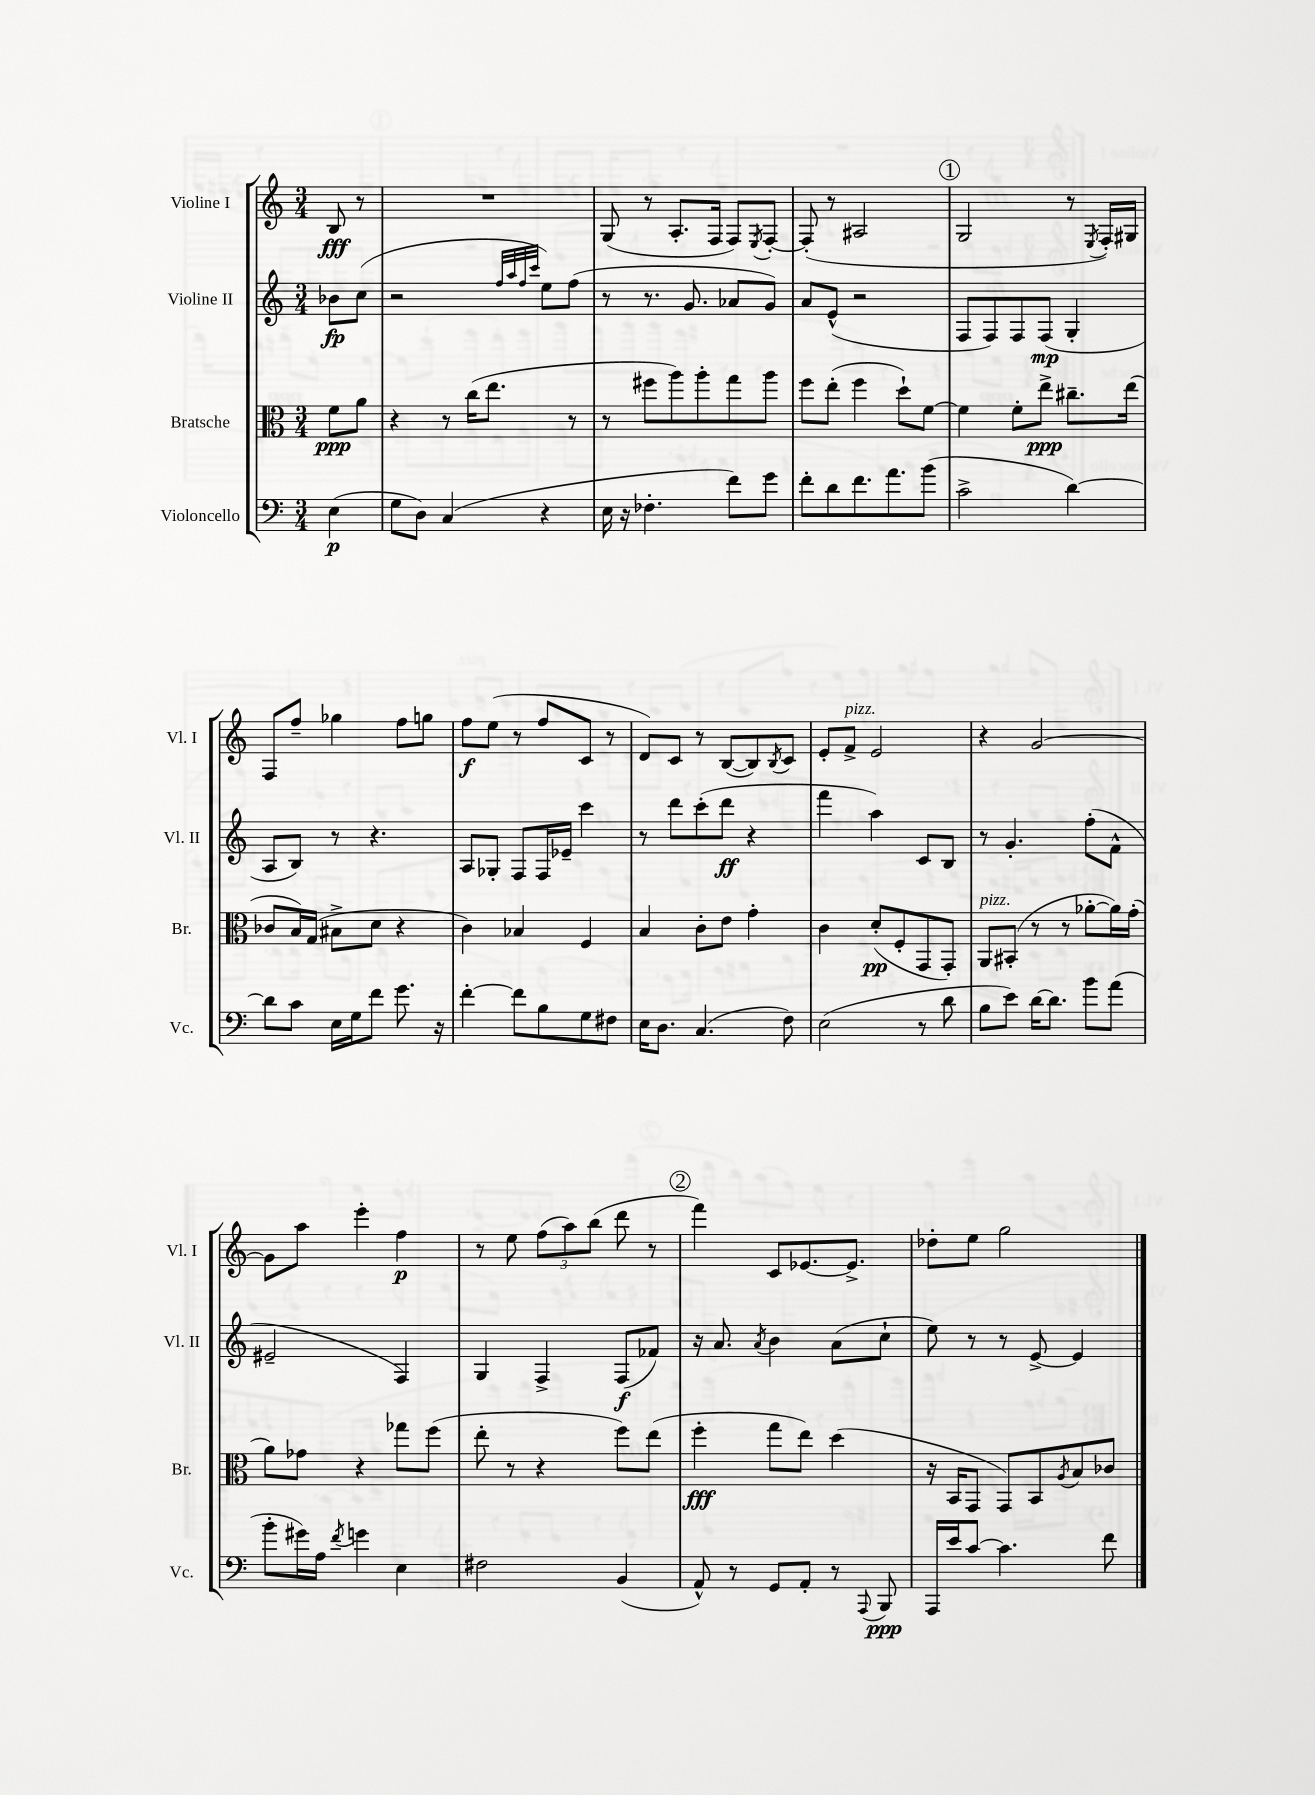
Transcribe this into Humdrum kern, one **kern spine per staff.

**kern	**dynam	**kern	**dynam	**kern	**dynam	**kern	**dynam
*part4	*part4	*part3	*part3	*part2	*part2	*part1	*part1
*staff4	*staff4	*staff3	*staff3	*staff2	*staff2	*staff1	*staff1
*I"Violoncello	*	*I"Bratsche	*	*I"Violine II	*	*I"Violine I	*
*I'Vc.	*	*I'Br.	*	*I'Vl. II	*	*I'Vl. I	*
*clefF4	*	*clefC3	*	*clefG2	*	*clefG2	*
*k[]	*	*k[]	*	*k[]	*	*k[]	*
*M3/4	*	*M3/4	*	*M3/4	*	*M3/4	*
=	=	=	=	=	=	=	=
(4E\	p	8f\L	ppp	8b-X\L	fp	8B/	fff
.	.	8a\J	.	(8cc\J	.	8r	.
=1	=1	=1	=1	=1	=1	=1	=1
8G\L	.	4r	.	2r	.	2.r	.
8D\J)	.	.	.	.	.	.	.
(4C/	.	8r	.	.	.	.	.
.	.	(16cc\KL	.	.	.	.	.
.	.	8.ee\J	.	.	.	.	.
.	.	.	.	32qqff/LLL	.	.	.
.	.	.	.	32qqaa/	.	.	.
.	.	.	.	32qqff/	.	.	.
.	.	.	.	32qqccc/JJJ	.	.	.
4r	.	.	.	8ee\L)	.	.	.
.	.	8r	.	(8ff\J	.	.	.
=2	=2	=2	=2	=2	=2	=2	=2
16E\	.	8r	.	8r	.	(8G/	.
16r	.	.	.	.	.	.	.
4.F-X'\	.	8ff#X\L	.	8.r	.	8r	.
.	.	8aa\)	.	.	.	8.A'/L	.
.	.	.	.	8.g/	.	.	.
.	.	8aa'\	.	.	.	.	.
.	.	.	.	.	.	16F/Jk	.
8f\L)	.	8gg\	.	8a-X/L	.	8F/L)	.
.	.	.	.	.	.	8qE/	.
8g\J	.	8aa\J	.	8g/J)	.	[8F'/J	.
=3	=3	=3	=3	=3	=3	=3	=3
8f'\L	.	8ff\L	.	8a/L	.	(8F'/]	.
8d\	.	(8ee'\J	.	(8e^^/J	.	8r	.
8.f\	.	4ff\	.	2r	.	2A#X/	.
8.a\	.	.	.	.	.	.	.
.	.	8dd`\L)	.	.	.	.	.
(8b\J	.	[8f\J	.	.	.	.	.
!!LO:REH:place=s1:t=1
=4	=4	=4	=4	=4	=4	=4	=4
2c^\	.	4f\]	.	8F/L	.	2G/	.
.	.	.	.	8F/)	.	.	.
.	.	8f'\L	.	8F/	.	.	.
.	.	8ee^\J	ppp	(8F/J	mp	.	.
[4d\)	.	8.cc#X~\L	.	4G'/	.	8r	.
.	.	.	.	.	.	8qE/	.
.	.	.	.	.	.	16F'/LL)	.
.	.	(16ee\Jk	.	.	.	16G#X/JJ	.
!!LO:LB:g=z
=5	=5	=5	=5	=5	=5	=5	=5
8d\L]	.	8c-X/L	.	8A/L	.	8F/L	.
8c\J	.	16B/L)	.	8B/J)	.	8ff~/J	.
.	.	(16G/JJ	.	.	.	.	.
16E\LL	.	8B#X^\L	.	8r	.	4gg-X\	.
16G\J	.	.	.	.	.	.	.
8f\J	.	8d\J	.	4.r	.	.	.
8.g\	.	4r	.	.	.	8ff\L	.
.	.	.	.	.	.	8ggn\J	.
16r	.	.	.	.	.	.	.
=6	=6	=6	=6	=6	=6	=6	=6
[4f'\	.	4c\)	.	8A/L	.	8ff\L	f
.	.	.	.	8G-X'/J	.	(8ee\J	.
8f\L]	.	4B-X/	.	8F/L	.	8r	.
8B\	.	.	.	16F/L	.	8ff/L	.
.	.	.	.	16e-X~/JJ	.	.	.
8G\	.	4F/	.	4ccc\	.	8c/J	.
8F#X\J	.	.	.	.	.	8r	.
=7	=7	=7	=7	=7	=7	=7	=7
16E\KL	.	4B/	.	8r	.	8d/L)	.
8.D\J	.	.	.	.	.	.	.
.	.	.	.	8ddd\L	.	8c/J	.
(4.C/	.	8c'\L	.	(8ccc'\	.	8r	.
.	.	8e\J	.	8ddd\J	ff	([8B/L	.
.	.	4g'\	.	4r	.	8B/])	.
.	.	.	.	.	.	8qB/	.
8F\)	.	.	.	.	.	8c/J	.
=8	=8	=8	=8	=8	=8	=8	=8
(2E\	.	4c\	.	4fff\	.	8e'/L	.
!	!	!	!	!	!	!LO:TX:a:i:t=pizz.	!
.	.	.	.	.	.	8f^/J	.
.	.	(8d'/L	pp	4aa\)	.	2e/	.
.	.	8F'/	.	.	.	.	.
8r	.	8GG/	.	8c/L	.	.	.
8d\	.	8GG'/J)	.	8B/J	.	.	.
=9	=9	=9	=9	=9	=9	=9	=9
!	!	!LO:TX:a:i:t=pizz.	!	!	!	!	!
8B\L	.	8AA/L	.	8r	.	4r	.
8e\J)	.	(8BB#X'/J	.	4.g'/	.	.	.
[16d\KL	.	8r	.	.	.	[2g/	.
8.d\J]	.	.	.	.	.	.	.
.	.	8r	.	.	.	.	.
8b\L	.	[8a-X'\L	.	(8ff'\L	.	.	.
(8a\J	.	16a-\L])	.	8f^^\J	.	.	.
.	.	(16g'\JJ	.	.	.	.	.
!!LO:LB:g=z
=10	=10	=10	=10	=10	=10	=10	=10
8b'\L	.	8a\L)	.	2e#X~/	.	8g\L]	.
16g#X\L)	.	8g-X\J	.	.	.	8aa\J	.
16A\JJ	.	.	.	.	.	.	.
8qf/	.	.	.	.	.	.	.
4gn\	.	4r	.	.	.	4eee'\	.
4E\	.	8gg-X\L	.	4F/)	.	4ff\	p
.	.	(8ff\J	.	.	.	.	.
=11	=11	=11	=11	=11	=11	=11	=11
2F#X\	.	8ee'\	.	4G/	.	8r	.
.	.	8r	.	.	.	8ee\	.
.	.	4r	.	4F^/	.	(12ff\L	.
.	.	.	.	.	.	12aa\)	.
.	.	.	.	.	.	(12bb\J	.
(4BB/	.	8ff\L)	.	(8F/L	f	8ddd\	.
.	.	(8ee\J	.	8f-X/J)	.	8r	.
!!LO:REH:place=s1:t=2
=12	=12	=12	=12	=12	=12	=12	=12
8AA^^/)	.	4ff'\	fff	16r	.	4fff\)	.
.	.	.	.	8.a/	.	.	.
8r	.	.	.	.	.	.	.
.	.	.	.	8qa/	.	.	.
8GG/L	.	8gg\L	.	4b\	.	8c/L	.
8AA'/J	.	8ee\J)	.	.	.	[8.e-X/	.
8r	.	(4dd\	.	(8a\L	.	.	.
.	.	.	.	.	.	8.e-^/J]	.
8qqAAA/	.	.	.	.	.	.	.
8BBB/	ppp	.	.	8cc`\J	.	.	.
=13	=13	=13	=13	=13	=13	=13	=13
16AAA/LL	.	16r	.	8ee\)	.	8dd-X'\L	.
16e/J	.	16BB/KL	.	.	.	.	.
[8c/J	.	8GG/J	.	8r	.	8ee\J	.
4.c\]	.	8GG/L)	.	8r	.	2gg\	.
.	.	8BB/	.	[8e^/	.	.	.
.	.	8qA/	.	.	.	.	.
.	.	8B/	.	4e/]	.	.	.
8f\	.	8c-X/J	.	.	.	.	.
==	==	==	==	==	==	==	==
*-	*-	*-	*-	*-	*-	*-	*-
